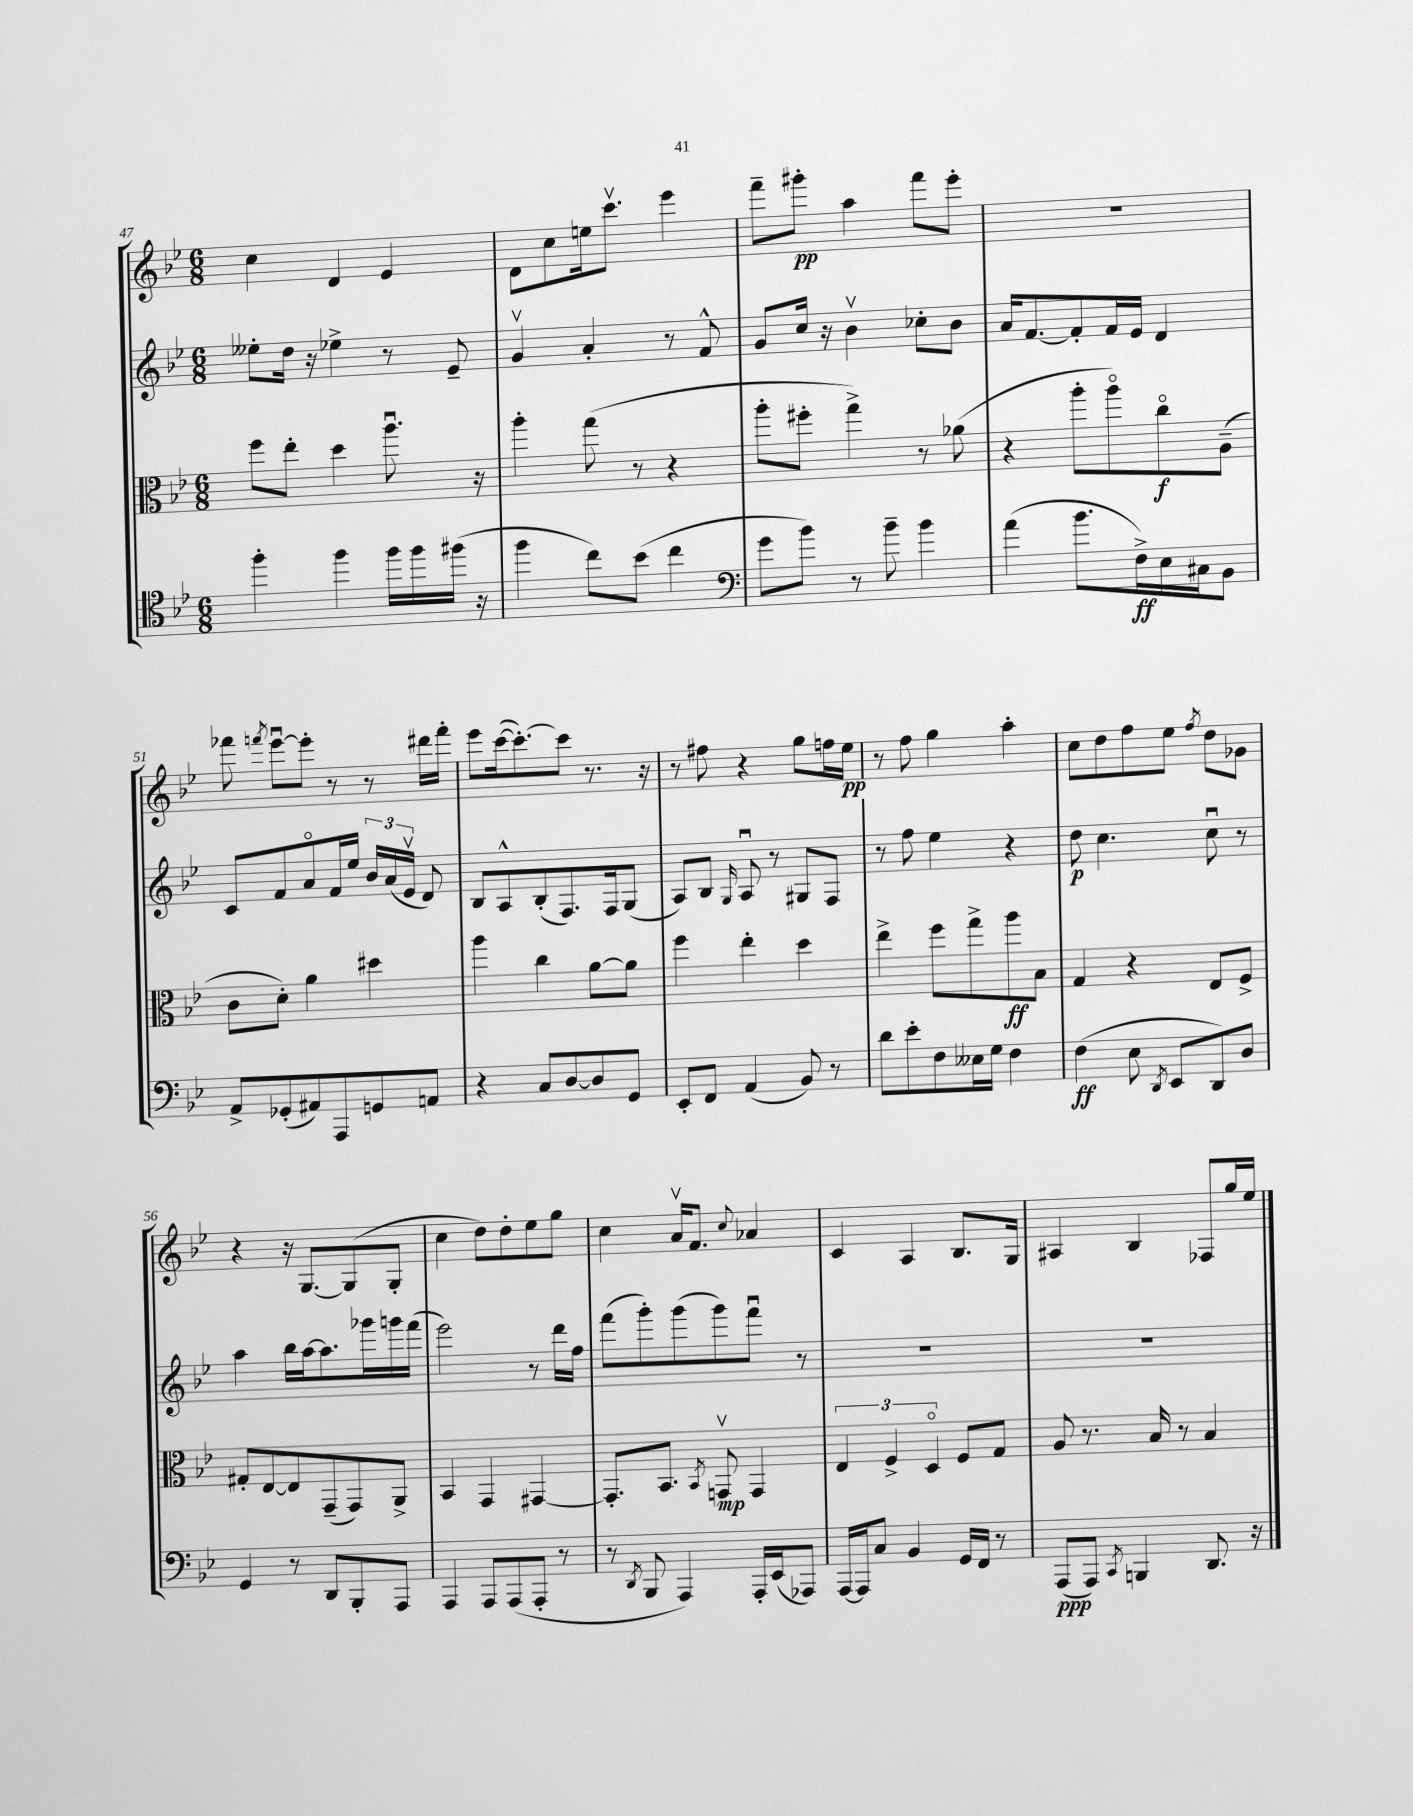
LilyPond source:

<<
\new StaffGroup <<
\new Staff = "s0" {
    \clef treble \key bes \major \numericTimeSignature \time 6/8
    \autoBeamOff c''4 d'4 ees'4 |
    d'8[ c''8 e''16 c'''8.]\upbow ees'''4 |
    f'''8[-- gis'''8]-.\pp a''4 f'''8[ ees'''8]-. |
    R2. |
    fes'''8 \acciaccatura { f'''8 } ees'''8[~\downbow ees'''8]-. r8 r8 dis'''16[ f'''16]-. |
    ees'''8[ c'''16~( c'''8.~-.) c'''8] r8. r16 |
    r8 fis''8 r4 g''8[ f''16 ees''16]\pp |
    r8 f''8 g''4 a''4-. |
    c''8[ d''8 f''8 ees''8] \acciaccatura { f''8 } d''8[ ges'8] |
    r4 r16 g8.[~ g8( g8]-. |
    c''4 d''8[) d''8-. ees''8 g''8] |
    c''4 a'16[\upbow f'8.] \appoggiatura { c''8 } aes'4 |
    c'4 a4 bes8.[ g16] |
    ais4 bes4 fes8[ g''16 ees''16] \bar "|." |
}
\new Staff = "s1" {
    \clef treble \key bes \major \numericTimeSignature \time 6/8
    \autoBeamOff eeses''8[-. d''16] r16 ees''4-> r8 ees'8-- |
    g'4\upbow a'4-. r8 f'8-^ |
    g'8[ c''16] r16 bes'4\upbow ces''8[-. bes'8] |
    a'16[ f'8.~ f'8-. f'16 ees'16] d'4 |
    c'8[ f'8 a'8\flageolet f'16 ees''16] \tuplet 3/2 { bes'16[ a'16( ees'16]\upbow } d'8) |
    bes8[ a8-^ bes8-.( f8.) f16 g8]( |
    a8[) bes8] \grace { g16 } a8\downbow r8 gis8[ f8] |
    r8 f''8 ees''4 r4 |
    d''8\p c''4. c''8\downbow r8 |
    a''4 bes''16[ a''16~ a''8. ges'''16 g'''16 f'''16]( |
    ees'''2) r8 d'''16[ f''16] |
    f'''8[( g'''8-.) g'''8( g'''8) f'''8]\downbow r8 |
    R2. |
    R2. \bar "|." |
}
\new Staff = "s2" {
    \clef alto \key bes \major \numericTimeSignature \time 6/8
    \autoBeamOff f''8[ ees''8]-. d''4 a''8.\downbow r16 |
    a''4-. g''8( r8 r4 |
    a''8[-. fis''8]-. g''4->) r8 aes'8( |
    r4 a''8[-. a''8\flageolet) c''8\flageolet\f a8]--( |
    c'8[ d'8]-.) a'4 dis''4 |
    a''4 c''4 a'8[~ a'8] |
    f''4 ees''4-. d''4 |
    ees''4-> f''8[ g''8-> a''8\ff bes8] |
    g4 r4 ees8[ f8]-> |
    gis8[-. ees8~ ees8 g,8--( g,8) a,8]-> |
    bes,4 g,4 gis,4~ |
    gis,8.[-. bes,8.] \acciaccatura { bes,8 } g,8\upbow\mp g,4 |
    \tuplet 3/2 { ees4 f4-> d4\flageolet } f8[ g8] |
    a8 r8. bes16 r8 bes4 \bar "|." |
}
\new Staff = "s3" {
    \clef tenor \key bes \major \numericTimeSignature \time 6/8
    \autoBeamOff f''4-. f''4 f''16[ f''16 fis''16]( r16 |
    f''4 c''8[) bes'8]( c''4 |
    \clef bass g'8[ bes'8]) r8 bes'8-- bes'4 |
    a'4( bes'8.[ f16->\ff) ees16 cis16 bes,8] |
    a,8[-> ges,8-.( ais,8) a,,8 g,8 a,8] |
    r4 c8[ d8~ d8 g,8] |
    ees,8[-. f,8] a,4( bes,8) r8 |
    d'8[ ees'8-. f8 eeses16 g16] f4 |
    f4\ff( ees8 \acciaccatura { d,8 } ees,8[ d,8) d8] |
    g,4 r8 d,8[ bes,,8-. a,,8] |
    a,,4 a,,8[ a,,8( a,,8]-. r8 |
    r8 \acciaccatura { d,8 } bes,,8 a,,4) a,,16[-. ees,16( aes,,8]) |
    a,,16[~ a,,16 c8] bes,4 g,16[ f,16] r8 |
    a,,8[\ppp( a,,8]) \acciaccatura { c,8 } b,,4 d,8. r16 \bar "|." |
}
>>
>>
\layout { \context { \Score currentBarNumber = #47 } }
